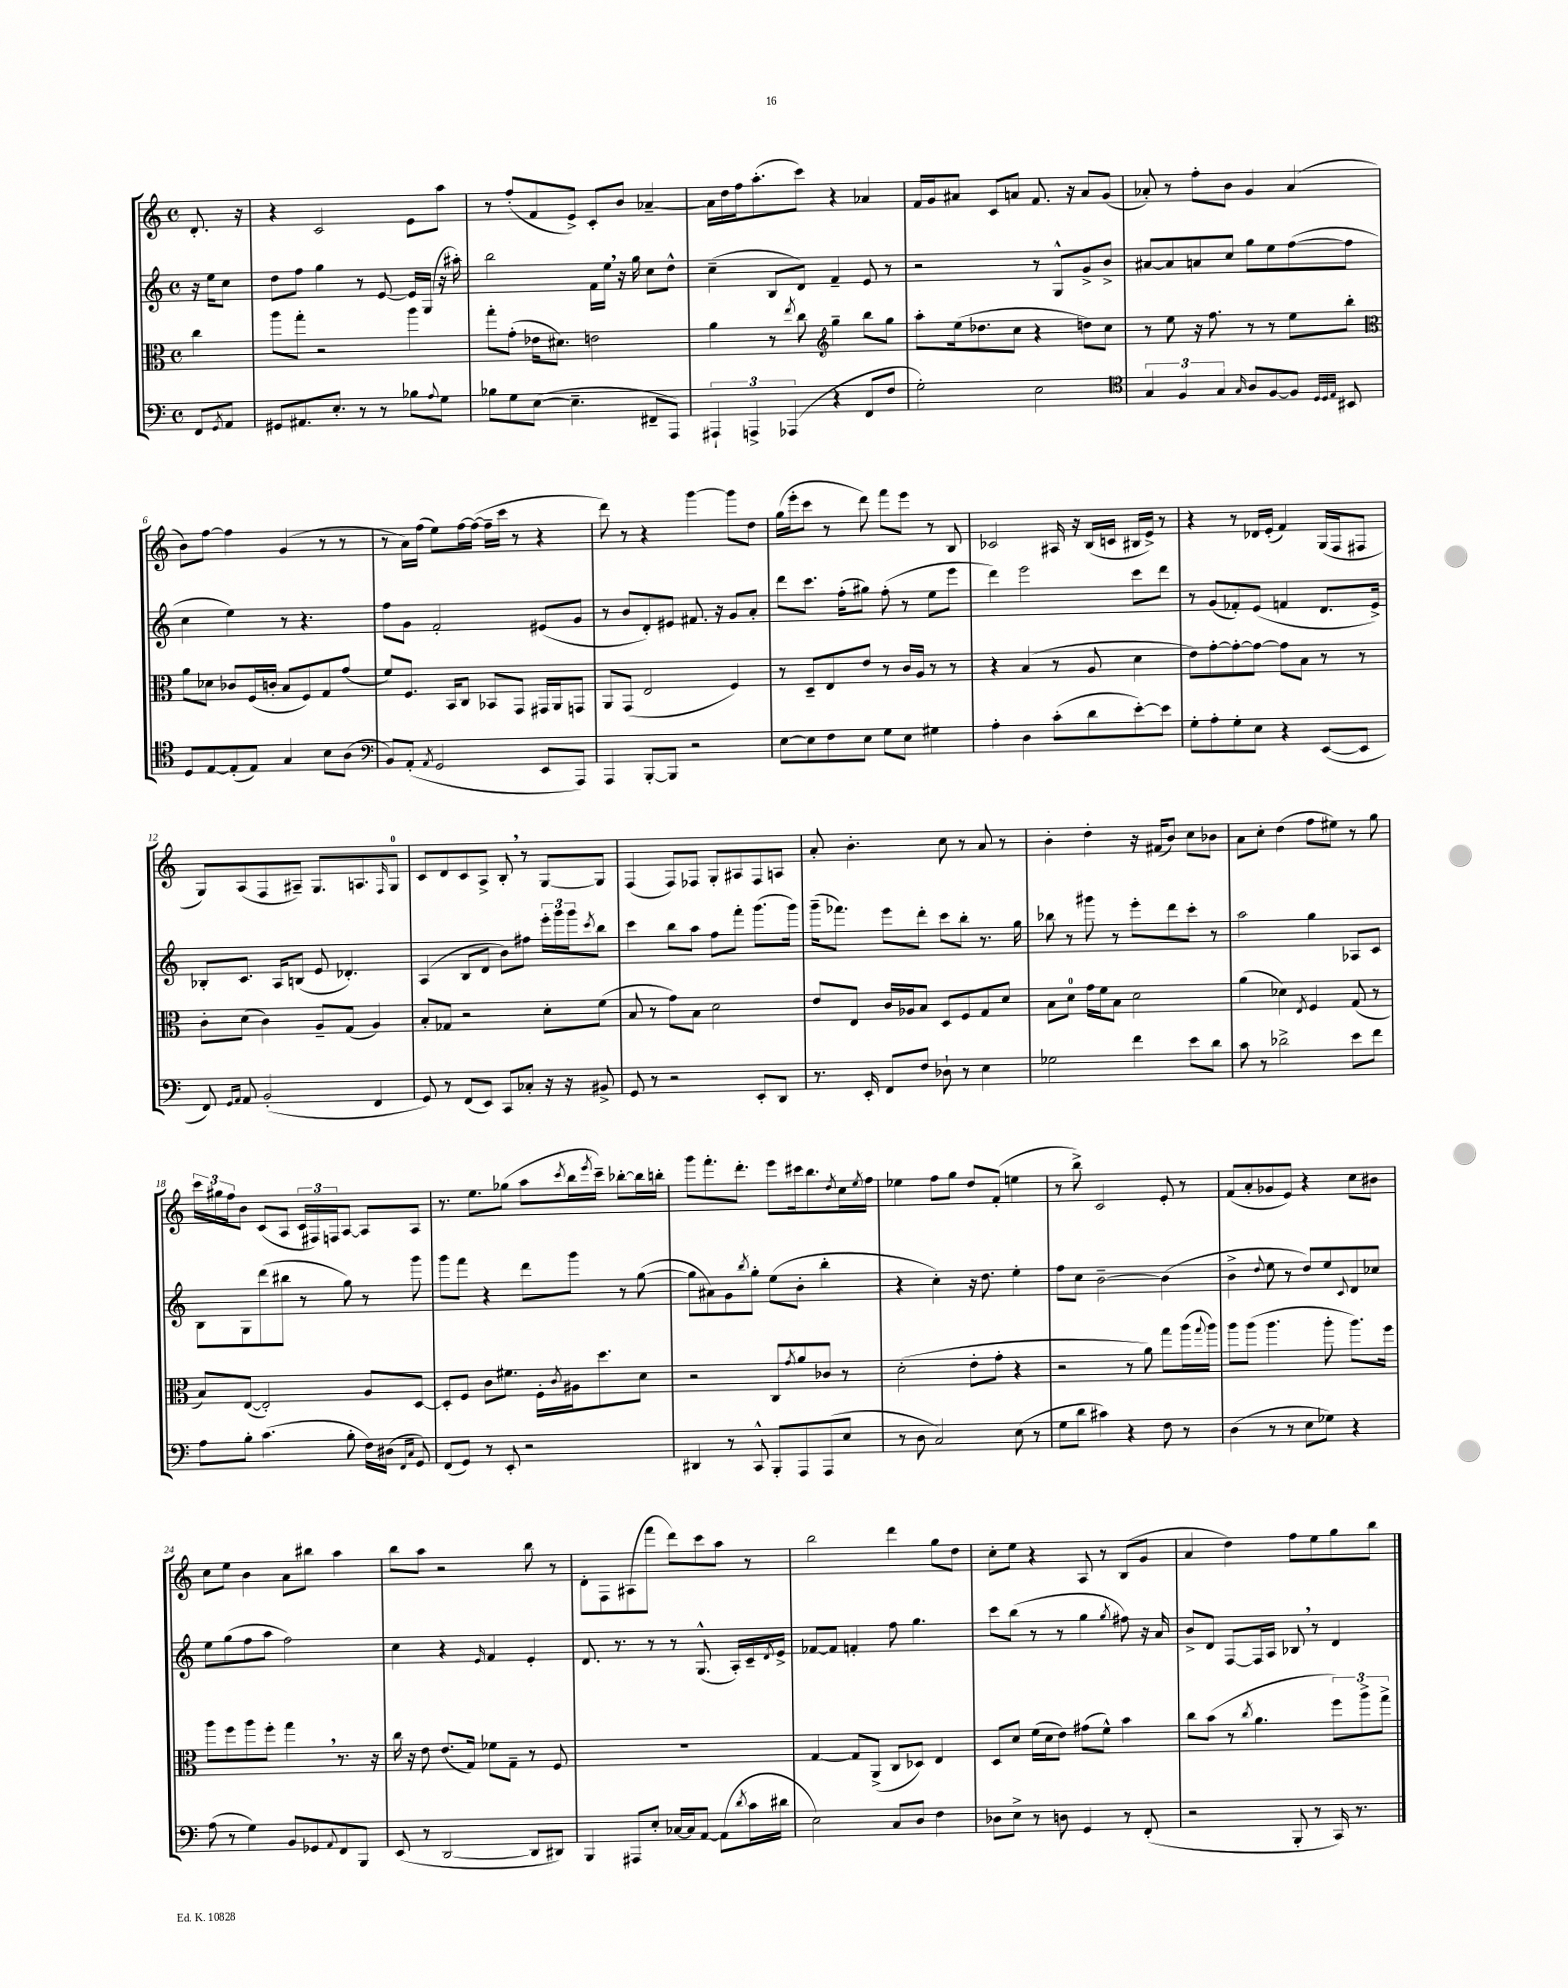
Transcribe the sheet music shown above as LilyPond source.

<<
\new StaffGroup <<
\new Staff = "s0" {
    \clef treble \key c \major \defaultTimeSignature \time 4/4 \partial 4
    d'8.-. r16 |
    r4 c'2 e'8 a''8 |
    r8 f''8-.( f'8 e'8->) c'8-. b'8 aes'4~-- |
    aes'16 d''16 f''16 a''8.-.( c'''8) r4 aes'4 |
    f'16 g'16 ais'8 c'8 a'8 f'8. r16 a'8 g'8( |
    aes'8-.) r8 f''8-. b'8 g'4 aes'4( |
    b'8) f''8~ f''4 g'4( r8 r8 |
    r8 a'16) f''16( e''8) f''16~ f''16~( f''16-- c'''16 r8 r4 |
    d'''8) r8 r4 g'''4~ g'''8 d''8 |
    g''16( e'''16-. c'''8 r8 d'''8) f'''8 e'''8 r8 b8 |
    ces'2 ais16 r16 b16( c'16 bis16 e'16->) r8 |
    r4 r8 des'16 e'16-.( f'4) g16( f16 fis8 |
    g8) a8( f8 ais8--) g8. a8. \grace { f16 } g8-0 |
    c'8 d'8 c'8 a8-> b8-. \breathe r8 g8~ g8 |
    f4( f8) fes8 g8-. ais8 fes8 a8 |
    a'8-. b'4.-. c''8 r8 a'8 r8 |
    b'4-. d''4-. r16 fis'16( b'8) c''8 bes'8 |
    a'8 c''8-. d''4( f''8 eis''8) r8 g''8 |
    \tuplet 3/2 { c'''16 gis''16 f''16 } b'8 c'8( a8 \tuplet 3/2 { c'16 fis16) f16 } a8~ a8 a8 |
    r8. e''8. ges''8( a''8 \acciaccatura { c'''8 } b''16 \acciaccatura { e'''8 } c'''16--) bes''8~-. bes''16 b''16-. |
    g'''8 f'''8.-. d'''8.-. e'''8 cis'''16 b''8. \acciaccatura { d''8 } c''16 \acciaccatura { e''8 } f''16 |
    ees''4 f''8 g''8 d''8 f'8-.( e''4 |
    r8 b''8->) c'2 e'8-. r8 |
    f'8( a'8-. ges'8 e'8) r4 c''8 bis'8 |
    c''8 e''8 b'4 a'8 bis''8 a''4 |
    b''8 a''8 r2 b''8 r8 |
    d'8-. f8 ais8( f'''8 d'''8) c'''8 a''8 r8 |
    b''2 d'''4 g''8 d''8 |
    c''8-. e''8 r4 a8 r8 b8( g'8 |
    a'4 d''4) f''8 e''8 g''8 b''8 \bar "|." |
}
\new Staff = "s1" {
    \clef treble \key c \major \defaultTimeSignature \time 4/4 \partial 4
    r16 e''16 c''8 |
    d''8 f''8 g''4 r8 e'8~ e'16 g16( r16 ais''16-.) |
    b''2 f'16 e''16 \breathe r16 g''16 c''8 d''8-^ |
    c''4--( b8 d'8) f'4-- e'8 r8 |
    r2 r8 g8-^ g'8-> b'8-> |
    ais'8~ ais'8 a'8 c''8 g''8 e''8 f''8~( f''8 |
    c''4 e''4) r8 r4. |
    f''8 g'8 f'2-. eis'8( g'8 |
    r8 b'8 d'8-.) eis'8 fis'8. r16 g'8 a'8-. |
    d'''8 c'''8. f''16-.( gis''8) f''8-.( r8 e''8 e'''8 |
    d'''4) e'''2 c'''8 d'''8 |
    r8 g'8( fes'8-.) e'8( f'4 d'8. e'16->) |
    bes8-. c'8. a16 b8( e'8 des'4.-.) |
    a4( b8 d'8 b'8) fis''8 \tuplet 3/2 { e'''16-. g'''16 g'''16 } \acciaccatura { c'''8 } b''8 |
    c'''4 b''8 a''8 f''8 f'''8-. g'''8.( g'''16) |
    g'''16--( fes'''8.) e'''8 d'''8-. c'''8 b''8-. r8. g''16 |
    bes''8 r8 gis'''8 r8 e'''8-. d'''8 c'''8-. r8 |
    a''2 g''4 aes8 c'8 |
    b8 g8 d'''8( bis''8 r8 g''8) r8 g'''8 |
    g'''8 f'''8 r4 d'''8 g'''8 r8 g''8~( |
    g''8 ais'8) g'8 \acciaccatura { b''8 } g''8-. e''8( b'8-. b''4-. |
    r4 c''4-.) r16 d''8. e''4-. |
    f''8 c''8 b'2~-- b'4( |
    b'4-> \appoggiatura { d''8 } e''8 r8 d''8) e''8 \appoggiatura { c'8 } d'8 ces''8 |
    e''8 g''8( f''8 a''8 f''2) |
    c''4 r4 \grace { e'16 } f'4 e'4-. |
    d'8. r8. r8 r8 g8.-^( a16-.) c'16-- \acciaccatura { d'8 } e'16-> |
    fes'8~ fes'8 f'4-. f''8 g''4. |
    c'''8 b''8( r8 r8 g''4 \acciaccatura { g''8 } fis''8) r16 a'16 |
    b'8-> d'8 f8~ f16 a16 bes8 \breathe r8 d'4 \bar "|." |
}
\new Staff = "s2" {
    \clef alto \key c \major \defaultTimeSignature \time 4/4 \partial 4
    c''4 |
    a''8 g''8-. r2 a''4 |
    g''8-. g'8-.( ees'16 dis'8.) e'2 |
    a'4 r8 \acciaccatura { e''8 } c''8 \clef treble g''4-- b''8 g''8 |
    a''8-. e''16( des''8. c''8 r4 d''8) c''8 |
    r8 e''8 r16 f''8. r8 r8 e''8 b''8-. |
    \clef alto a'8 des'8 ces'8 f16( c'16-. b8 f8) g8 g'8( |
    f'8) f8. b,16 c8 bes,8 g,8 gis,16 a,16 g,8 |
    a,8 g,8( e2 f4) |
    r8 d8-- e8 e'8 r8 c'16 a16 r8 r8 |
    r4 b4( r8 a8 d'4 |
    e'8) g'8~-. g'8~-. g'8~ g'8 b8 r8 r8 |
    c'8-. d'8( c'4) a8-- g8( a4) |
    b8-. ges8 r2 d'8-. f'8( |
    b8 r8 g'8) b8 d'2 |
    e'8 e8 c'16 aes16 b8 d8 f8 g8 d'8 |
    b8 d'8-0 g'16 f'16 b8 d'2 |
    a'4( des'4) \acciaccatura { e8 } f4 g8( r8 |
    b8) e8~( e2-.) a8 d8~ |
    d8-. f8 c'8 fis'8. f16-. \acciaccatura { c'8 } ais16 d''8. d'8 |
    r2 c8 \acciaccatura { g'8 } a'8 ces'8 r8 |
    d'2-.( e'8-. g'8-. r4 |
    r2 r8 a'8) g''8 a''16( \appoggiatura { g''8 } a''16) |
    a''8 a''8( a''4. a''8-. a''8.) f''16 |
    a''8 f''8 a''8 f''8-. g''4 \breathe r8. r16 |
    c''16 r16 e'8 e'8.( g16) fes'8 g8-- r8 f8 |
    R1 |
    g4~ g8 a,8->( c8 des8) e4 |
    d8 d'8 f'16( d'16 e'8) gis'8( f'8-^) b'4 |
    c''8 b'8( r8 \acciaccatura { c''8 } a'4. \tuplet 3/2 { f''8) a''8-> g''8-> } \bar "|." |
}
\new Staff = "s3" {
    \clef bass \key c \major \defaultTimeSignature \time 4/4 \partial 4
    f,8 \acciaccatura { g,8 } a,8 |
    gis,8 ais,8. e8.-. r8 r8 bes8 \appoggiatura { a8 } g8 |
    bes8 g8 e8~( e4.-- fis,8-- a,,8) |
    \tuplet 3/2 { ais,,4-! a,,4-> aes,,4( } r4 f,8 f8 |
    g2-.) e2 |
    \clef tenor \tuplet 3/2 { g4 f4 g4 } \grace { g16 } a8 f8~ f8 \grace { d32 d32 e32 } bis,8 |
    d8 e8~ e8-.( e8) g4 b8 a8( |
    \clef bass b,8) a,8-.( \acciaccatura { a,8 } g,2 e,8 a,,8) |
    a,,4 b,,8~-. b,,8 r2 |
    e8~ e8 f8 e8 g8 e8 gis4 |
    a4-. d4 c'8-.( d'8 e'8~-.) e'8 |
    g8-. a8-. g8-. e8 r4 e,8~( e,8 |
    f,8) \grace { g,16 a,16 } a,8 b,2-.( f,4 |
    g,8) r8 f,8( e,8) c,8 ces8-. r16 r16 bis,8-> |
    g,8 r8 r2 e,8-. d,8 |
    r8. e,16-. f,8 f8 des8-! r8 e4 |
    ges2 f'4 e'8 d'8 |
    c'8 r8 des'2-> e'8 f'8 |
    a8 b8-. c'4.( b8-. f16) dis16( \grace { f,16 c16 } g,8) |
    f,8( g,8) r8 e,8-. r2 |
    dis,4 r8 c,8-^ b,,8-. a,,8 a,,8( e8 |
    r8 d8 c2) e8( r8 |
    g8 d'8 cis'4) r4 f8 r8 |
    d4( r8 r8 e8 ges8) r4 |
    a8( r8 g4) b,8 ges,8 \appoggiatura { a,8 } f,8 b,,8 |
    e,8( r8 d,2~ d,8 dis,8) |
    b,,4 ais,,8 e8-. ces16~ ces16 a,8~ a,8( \acciaccatura { d'8 } c'16 dis'16 |
    e2) c8 d8 f4 |
    des8 e8-> r8 d8 g,4 r8 f,8-.( |
    r2 b,,8-. r8 c,16) r8. \bar "|." |
}
>>
>>
